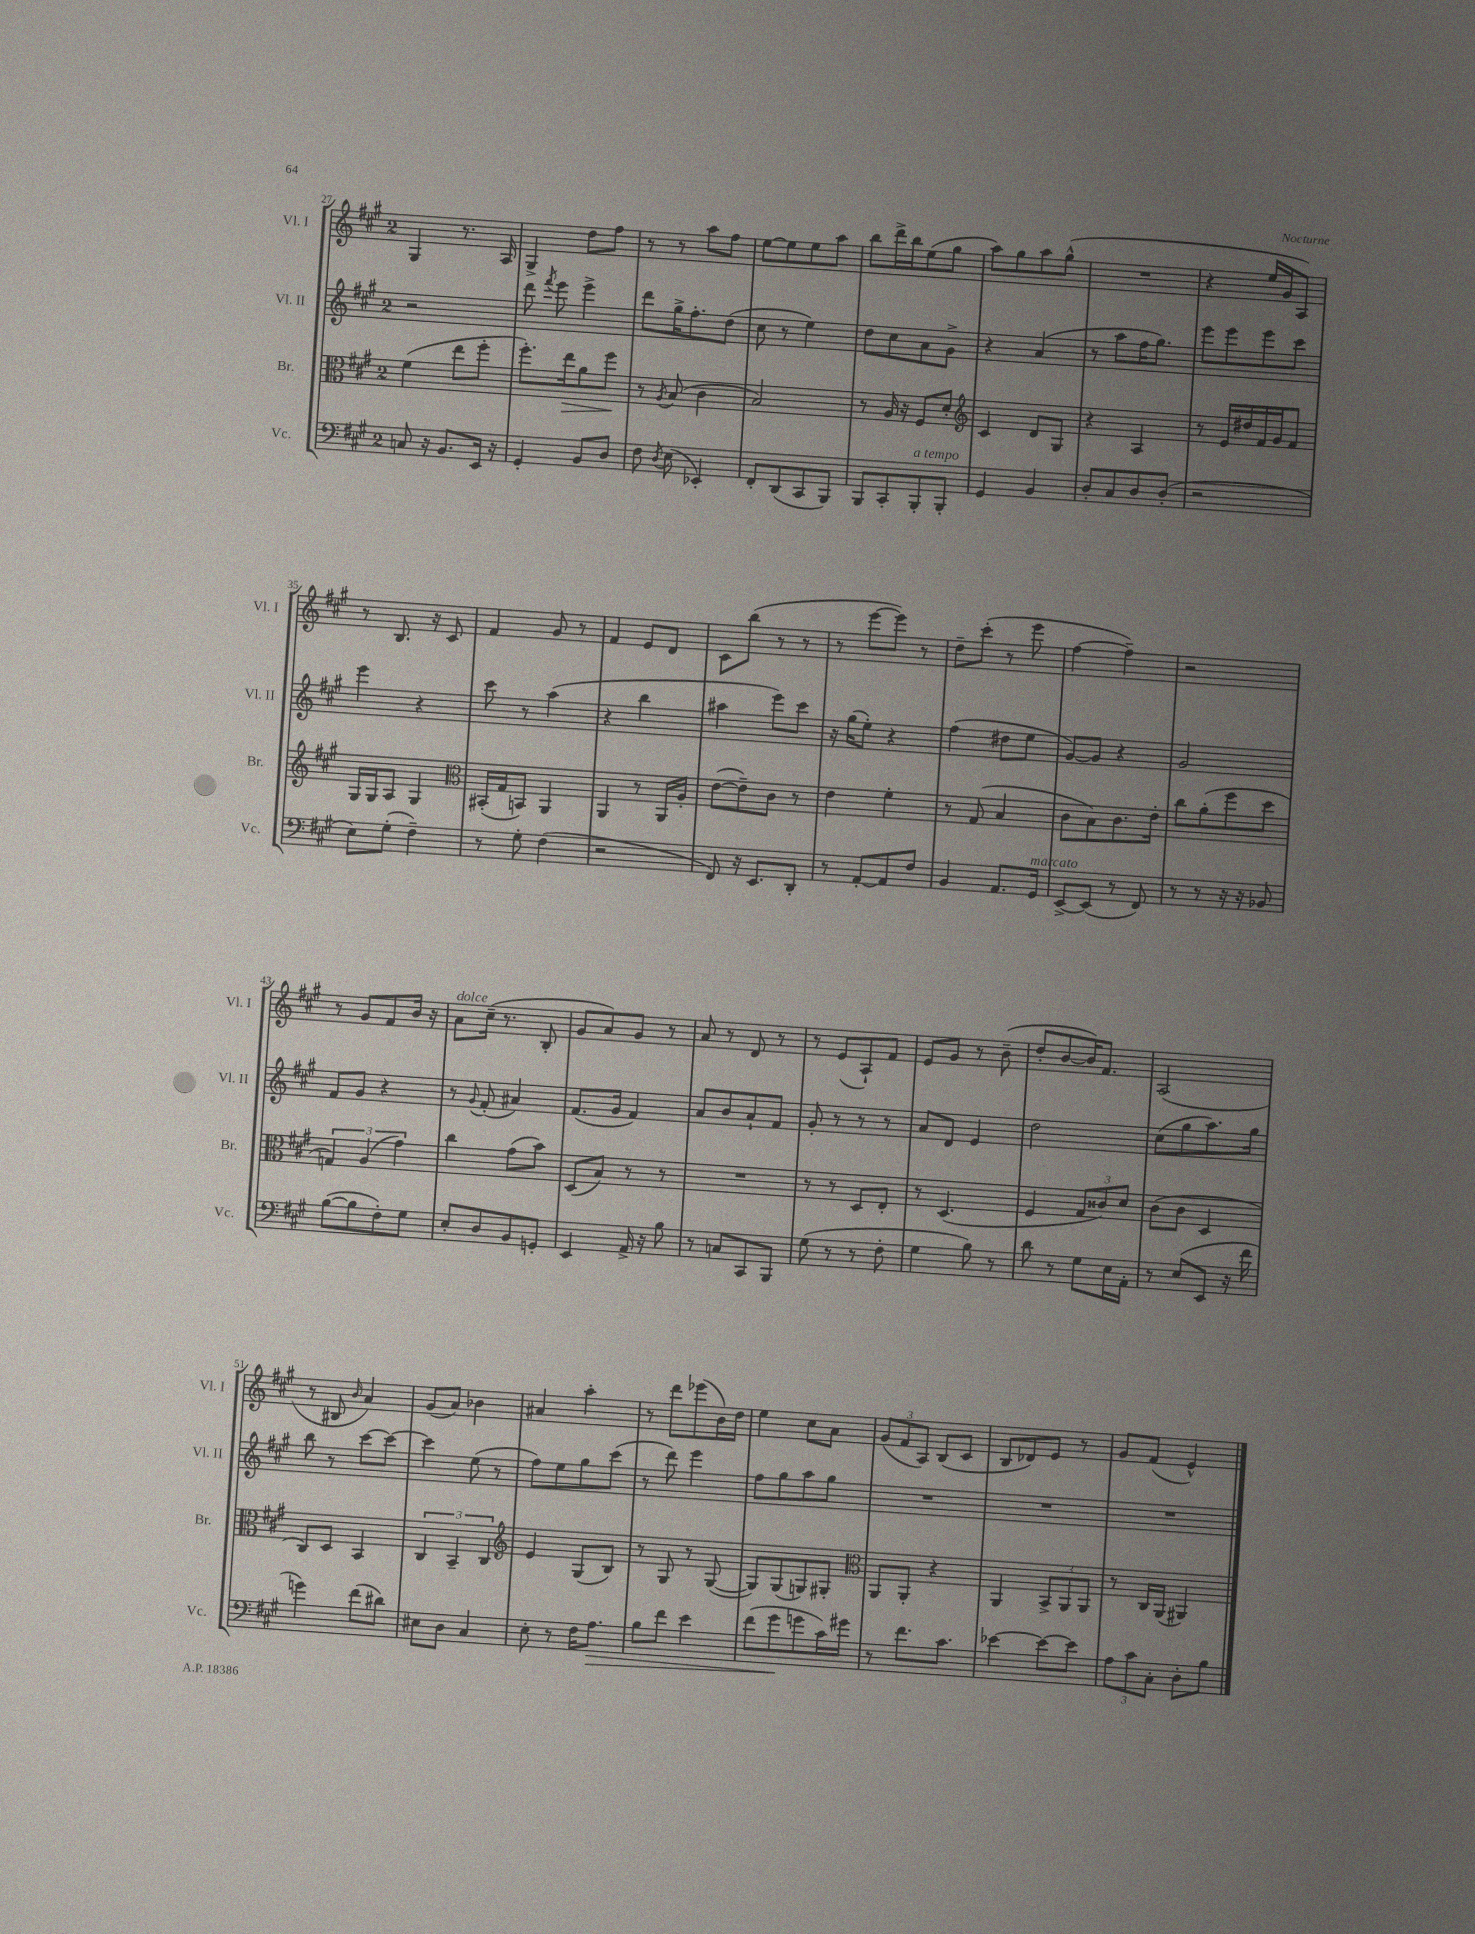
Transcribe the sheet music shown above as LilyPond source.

<<
\new StaffGroup <<
\new Staff = "s0" \with { instrumentName = "Vl. I" shortInstrumentName = "Vl. I" } {
    \clef treble \key a \major \once \override Staff.TimeSignature.style = #'single-digit \time 2/4
    \autoBeamOff gis4 r8. a16 |
    gis4-> d''8[ fis''8] |
    r8 r8 a''8[ fis''8] |
    e''8[~ e''8 e''8 a''8] |
    b''8[ d'''16-> b''16 e''8( gis''8] |
    a''8[) gis''8 a''8 gis''8]-^( |
    R2 |
    r4 e''16[ gis'16 a8]) |
    r8 b8. r16 cis'8 |
    fis'4 gis'8 r8 |
    fis'4 e'8[ d'8] |
    cis'8[ b''8]( r8 r8 |
    r8 e'''8[~ e'''8]) r8 |
    d''8[-- cis'''8]-.( r8 e'''8 |
    fis''4~ fis''4--) |
    r2 |
    r8 gis'8[ fis'8 b'16] r16 |
    a'8[^\markup { \italic "dolce" } cis''16]--( r8. b8-. |
    gis'8[ a'8) gis'8] r8 |
    a'8 r8 d'8 r8 |
    r8 e'8[( a8-!) fis'8] |
    e'8[ gis'8] r8 b'8--( |
    d''8[-. b'8~ b'16) fis'8.] |
    a2( |
    r8 bis8 \grace { b'16 } a'4) |
    gis'8[( a'8]) bes'4 |
    ais'4 a''4-. |
    r8 d'''8[ ees'''8( b'16) d''16] |
    e''4 cis''8[ a'8] |
    \tuplet 3/2 { gis'8[( fis'8 a8]) } b8[( cis'8] |
    b8[ des'8) e'8] r8 |
    gis'8[ fis'8]( e'4-^) \bar "|." |
}
\new Staff = "s1" \with { instrumentName = "Vl. II" shortInstrumentName = "Vl. II" } {
    \clef treble \key a \major \once \override Staff.TimeSignature.style = #'single-digit \time 2/4
    \autoBeamOff r2 |
    d'''8 \acciaccatura { fis'''8 } e'''8 e'''4-> |
    d'''8[ gis''16-> fis''8.-. d''8]( |
    cis''8 r8 e''4) |
    d''8[ cis''8 a'8 gis'8]-> |
    r4 a'4( |
    r8 a''8[ fis''16 gis''8.]) |
    e'''8[ e'''8 e'''8 cis'''8] |
    e'''4 r4 |
    cis'''8 r8 a''4( |
    r4 b''4 |
    ais''4 e'''8[) cis'''8] |
    r16 gis''16[( e''8]-.) r4 |
    fis''4( dis''8[ e''8] |
    gis'8[~) gis'8] r4 |
    gis'2 |
    fis'8[ gis'8] r4 |
    r8 \appoggiatura { gis'8 } fis'8-.( ais'4) |
    fis'8.[( gis'16] fis'4) |
    a'8[ b'8 a'8-! fis'8] |
    gis'8-. r8 r8 r8 |
    a'8[ d'8] e'4 |
    d''2 |
    cis''8[( gis''8 a''8.) gis''16] |
    b''8 r8 cis'''8[~ cis'''8]~ |
    cis'''4 e''8( r8 |
    fis''8[) e''8 gis''8 cis'''8]( |
    r8 d'''8) e'''4 |
    fis''8[ gis''8 a''8 gis''8] |
    R2 |
    R2 |
    R2 \bar "|." |
}
\new Staff = "s2" \with { instrumentName = "Br." shortInstrumentName = "Br." } {
    \clef alto \key a \major \once \override Staff.TimeSignature.style = #'single-digit \time 2/4
    \autoBeamOff fis'4( e''8[ fis''8]-. |
    fis''8.[-.) e''16\> a'8 fis''8]\! |
    r8 \acciaccatura { a8 } b8( cis'4 |
    b2) |
    r8 a16 r16 fis8[ d'8]-. |
    \clef treble cis'4 d'8[ gis8] |
    r4 a4 |
    r8 e'16[ dis''16 fis'16 gis'16 fis'8] |
    gis16[ gis16 a8] gis4 |
    \clef alto bis,16[-.( gis16 b,8]) a,4 |
    a,4 r8 a,16[ a16]-. |
    e'8[~( e'8--) cis'8] r8 |
    e'4 fis'4-. |
    r8 gis8( b4 |
    cis'8[ b8) cis'8. e'16]-. |
    cis''8[ a'8-.( fis''8 d''8] |
    \tuplet 3/2 { g4) a4( gis'4) } |
    cis''4 gis'8[( b'8]) |
    d8[( b8]) r8 r8 |
    R2 |
    r8 r8 d8[ e8]-. |
    r8 d4.( |
    fis4 \tuplet 3/2 { gis8[ cisis'8) d'8] } |
    cis'8[( cis'8] d4 |
    cis8[) d8] b,4 |
    \tuplet 3/2 { cis4 b,4-- cis4 } |
    \clef treble e'4 gis8[( b8]) |
    r8 gis8 r8 gis8~( |
    gis8[) gis8( g8) gis8]-. |
    \clef alto a,8[ a,8]-. r4 |
    a,4 \tuplet 3/2 { b,8[-> a,8 a,8] } |
    r8 cis16[ a,16]( ais,4) \bar "|." |
}
\new Staff = "s3" \with { instrumentName = "Vc." shortInstrumentName = "Vc." } {
    \clef bass \key a \major \once \override Staff.TimeSignature.style = #'single-digit \time 2/4
    \autoBeamOff c8 r16 b,8.[ e,16] r16 |
    gis,4-. b,8[ d8] |
    fis8 \acciaccatura { d8 } e8( ees,4-.) |
    fis,8[-. d,8( cis,8 b,,8]) |
    b,,8[ cis,8-. b,,8-.^\markup { \italic "a tempo" } b,,8]-. |
    gis,4 b,4 |
    d8[-. cis8 d8 d8]-.( |
    r2 |
    e8[) gis8]-.( fis4--) |
    r8 gis8-. fis4( |
    r2 |
    fis,8) r16 e,8.[ d,8]-. |
    r8 a,8[~-. a,8 fis8] |
    b,4 a,8.[ gis,16]^\markup { \italic "marcato" } |
    e,8[~-> e,8]( r8 fis,8) |
    r8 r8 r16 r16 bes,8 |
    b8[~( b8 fis8-.) gis8] |
    e8[-. d8 b,8 g,8]-. |
    e,4 a,16-> r16 b8 |
    r8 c8[ cis,8 b,,8] |
    gis8( r8 r8 fis8-. |
    gis4 b8) r8 |
    d'8 r8 gis8[ e16 a,16]-. |
    r8 e8[( e,8] r16 fis'16 |
    g'4) fis'8[( dis'8]) |
    eis8[ d8] cis4 |
    e8-. r8 fis16[ a8.]\> |
    b8[ fis'8] e'4 |
    fis'8[( gis'8\! g'8 cis'16) gis'16] |
    r8 fis'8.[ cis'8.] |
    ees'4~ ees'8[~ ees'8] |
    \tuplet 3/2 { a8[ cis'8 cis8]-. } d8[-. b8] \bar "|." |
}
>>
>>
\layout { \context { \Score currentBarNumber = #27 } }
